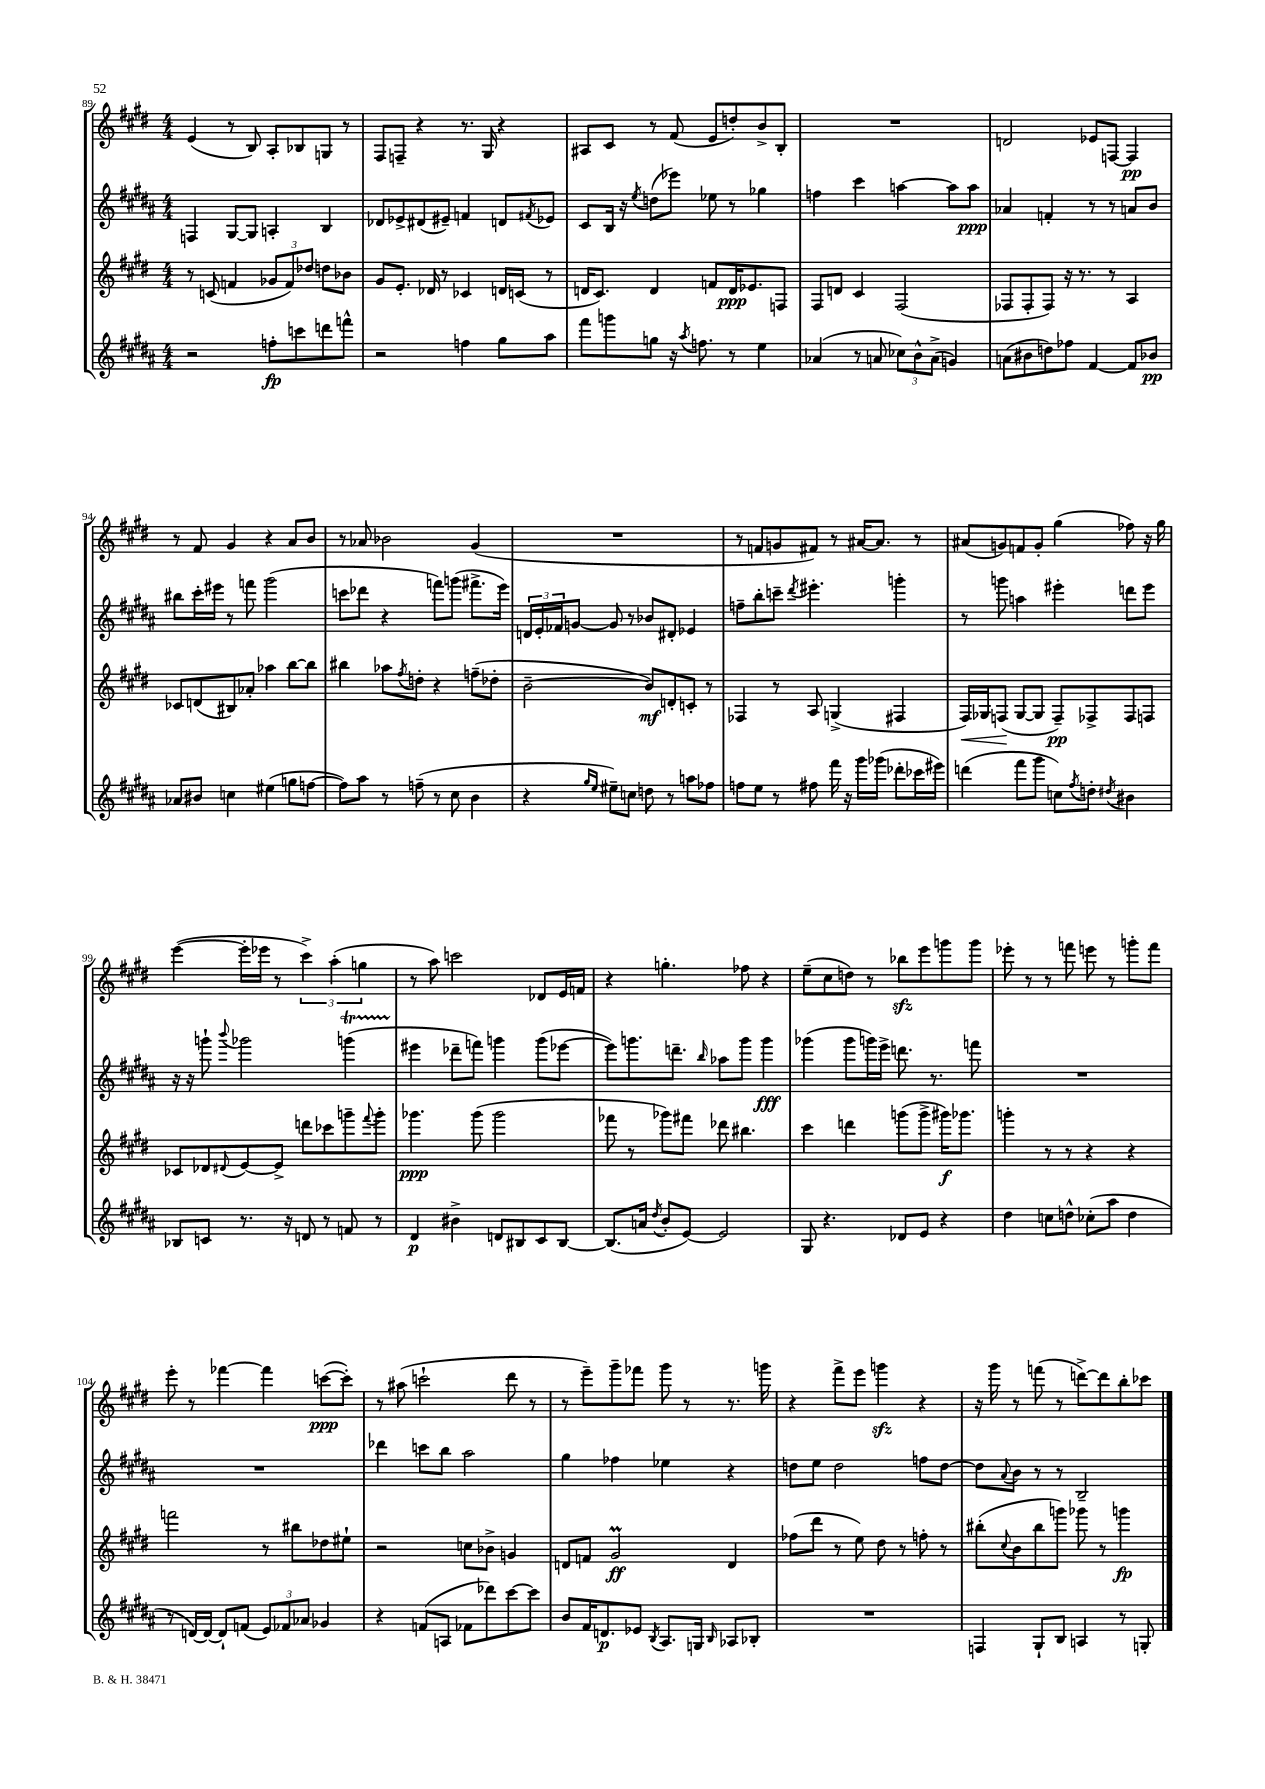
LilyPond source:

<<
\new StaffGroup <<
\new Staff = "s0" {
    \clef treble \key e \major \numericTimeSignature \time 4/4
    e'4( r8 b8) a8-. bes8 g8 r8 |
    fis8 f8-- r4 r8. gis16 r4 |
    ais8 cis'8 r8 fis'8( e'8 d''8-.) b'8-> b8-. |
    R1 |
    d'2 ees'8 f8~ f4\pp |
    r8 fis'8 gis'4 r4 a'8 b'8 |
    r8 aes'8 bes'2 gis'4( |
    R1 |
    r8 f'8 g'8 fis'8) r8 ais'16~ ais'8. r8 |
    ais'8( g'8) f'8 g'8-. gis''4( fes''8) r16 gis''16 |
    e'''4~( e'''16-. ees'''16 r8 \tuplet 3/2 { cis'''4->) a''4-.( g''4 } |
    r8 a''8) c'''2 des'8 e'16 f'16 |
    r4 g''4.-. fes''8 r4 |
    e''8--( cis''8 d''8) r8 bes''8\sfz e'''8 g'''8 g'''8 |
    ees'''8-. r8 r8 f'''8 e'''8 r8 g'''8-. f'''8 |
    e'''8-. r8 fes'''4~ fes'''4 c'''8~\ppp( c'''8-.) |
    r8 ais''8( c'''2-! dis'''8 r8 |
    r8 e'''8--) gis'''8-- fes'''8 gis'''8 r8 r8. g'''16 |
    r4 fis'''8-> e'''8 g'''4\sfz r4 |
    r16 gis'''16 r8 f'''8( r8 d'''8~->) d'''8 b''8-. ces'''8 \bar "|." |
}
\new Staff = "s1" {
    \clef treble \key b \major \numericTimeSignature \time 4/4
    f4 gis8~ gis8 a4-. b4 |
    des'8 ees'8-> dis'8( eis'8--) f'4 d'8 \acciaccatura { fis'8 } ees'8 |
    cis'8 b16 r16 \acciaccatura { e''8 } d''8( ees'''8) ees''8 r8 ges''4 |
    f''4 cis'''4 a''4~ a''8 a''8\ppp |
    aes'4 f'4-. r8 r8 a'8 b'8 |
    bis''8 cis'''16-. eis'''16 r8 f'''8 gis'''2( |
    c'''8 des'''8 r4 f'''8) g'''8( fis'''8.-> e'''16) |
    \tuplet 3/2 { d'16 e'16-. fes'16 } g'8~ g'8 r8 bes'8 dis'8-. ees'4 |
    f''8-- b''8-. c'''8-- \acciaccatura { dis'''8 } eis'''4.-. g'''4-. |
    r8 g'''8 a''4 eis'''4-. d'''8 eis'''8 |
    r16 r16 g'''8-! \appoggiatura { b'''8 } ges'''2 g'''4\startTrillSpan( |
    eis'''4\stopTrillSpan des'''8-- f'''8) g'''4 g'''8( ees'''8~ |
    ees'''8) g'''8. d'''8.-- \grace { b''16 } aes''8 g'''8 g'''4\fff |
    ges'''4( ges'''8 g'''16) e'''16-> d'''8. r8. f'''8 |
    R1 |
    R1 |
    des'''4 c'''8 b''8 ais''2 |
    gis''4 fes''4 ees''4 r4 |
    d''8 e''8 d''2 f''8 d''8~ |
    d''8 \appoggiatura { ais'8 } b'8 r8 r8 b2-- \bar "|." |
}
\new Staff = "s2" {
    \clef treble \key e \major \numericTimeSignature \time 4/4
    r8 c'8( f'4 \tuplet 3/2 { ges'8 f'8) des''8 } d''8 bes'8 |
    gis'8 e'8.-. des'16 r8 ces'4 d'16 c'16( r8 |
    d'16 cis'8.) d'4 f'8 d'16\ppp ees'8. f8 |
    fis8 d'8 cis'4 fis2( |
    fes8 fes8-. fes8) r16 r8. r8 a4 |
    ces'8 d'8( bis8) aes'8-. aes''4 b''8~ b''8 |
    bis''4 aes''8 \acciaccatura { fis''8 } d''8-. r4 f''8--( des''8-. |
    b'2~-- b'8\mf) d'8-. c'8-. r8 |
    fes4 r8 a8 g4->( fis4 |
    fis16\<) ges16 f8\!( ges8~ ges8 f8--\pp) fes8-> fes8 f8 |
    ces'8 des'8 \appoggiatura { dis'8 } e'8~ e'8-> d'''8 ces'''8 g'''8-- \appoggiatura { fis'''8 } g'''8-. |
    ges'''4.\ppp ges'''8( ges'''2 |
    fes'''8 r8 ges'''8) fis'''8 des'''8 bis''4. |
    cis'''4 d'''4 g'''8( g'''8-> gis'''16\f) ges'''8. |
    g'''4-. r8 r8 r4 r4 |
    f'''2 r8 bis''8 des''8 eis''8-! |
    r2 c''8 bes'8-> g'4 |
    d'8 f'8 gis'2\prall\ff d'4 |
    fes''8( dis'''8 r8 e''8) dis''8 r8 f''8-. r8 |
    bis''8-.( \appoggiatura { cis''8 } b'8 bis''8 g'''8) ges'''8 r8 g'''4\fp \bar "|." |
}
\new Staff = "s3" {
    \clef treble \key b \major \numericTimeSignature \time 4/4
    r2 f''8-.\fp c'''8 d'''8 f'''8-^ |
    r2 f''4 gis''8 ais''8 |
    fis'''8 g'''8 g''8 r16 \acciaccatura { ais''8 } f''8. r8 e''4 |
    aes'4( r8 a'8 \tuplet 3/2 { ces''8) b'8-^ a'8->( } g'4) |
    a'8( bis'8 d''8) fes''8 fis'4~ fis'8 bes'8\pp |
    aes'8 bis'8 c''4 eis''4( g''8 f''8~ |
    f''8) ais''8 r8 f''8--( r8 cis''8 b'4 |
    r4 \grace { gis''16 e''16 } eis''8--) c''8 d''8 r8 a''8 fes''8 |
    f''8 e''8 r8 fis''8 fis'''16 r16 gis'''16 ges'''16( des'''8-. ces'''16 eis'''16) |
    d'''4( fis'''8 gis'''8 c''8) \acciaccatura { fis''8 } d''8-. \acciaccatura { dis''8 } bis'4 |
    bes8 c'8 r8. r16 d'8 r8 f'8 r8 |
    dis'4\p bis'4-> d'8 bis8 cis'8 bis8~ |
    bis8.( a'16 \acciaccatura { dis''8 } b'8-. e'8~) e'2 |
    gis8 r4. des'8 e'8 r4 |
    dis''4 c''8 d''8-^ ces''8-.( ais''8 d''4 |
    r8 d'16~) d'16~ d'8-! f'8( \tuplet 3/2 { e'8) fes'8 aes'8 } ges'4 |
    r4 f'8( a8 fes'8 des'''8) cis'''8~ cis'''8 |
    b'8 fis'16 d'8.\p ees'8 \acciaccatura { b8 } ais8. g16 \grace { b16 } aes8 bes8-. |
    R1 |
    f4 gis8-! b8 a4 r8 g8-. \bar "|." |
}
>>
>>
\layout { \context { \Score currentBarNumber = #89 } }
